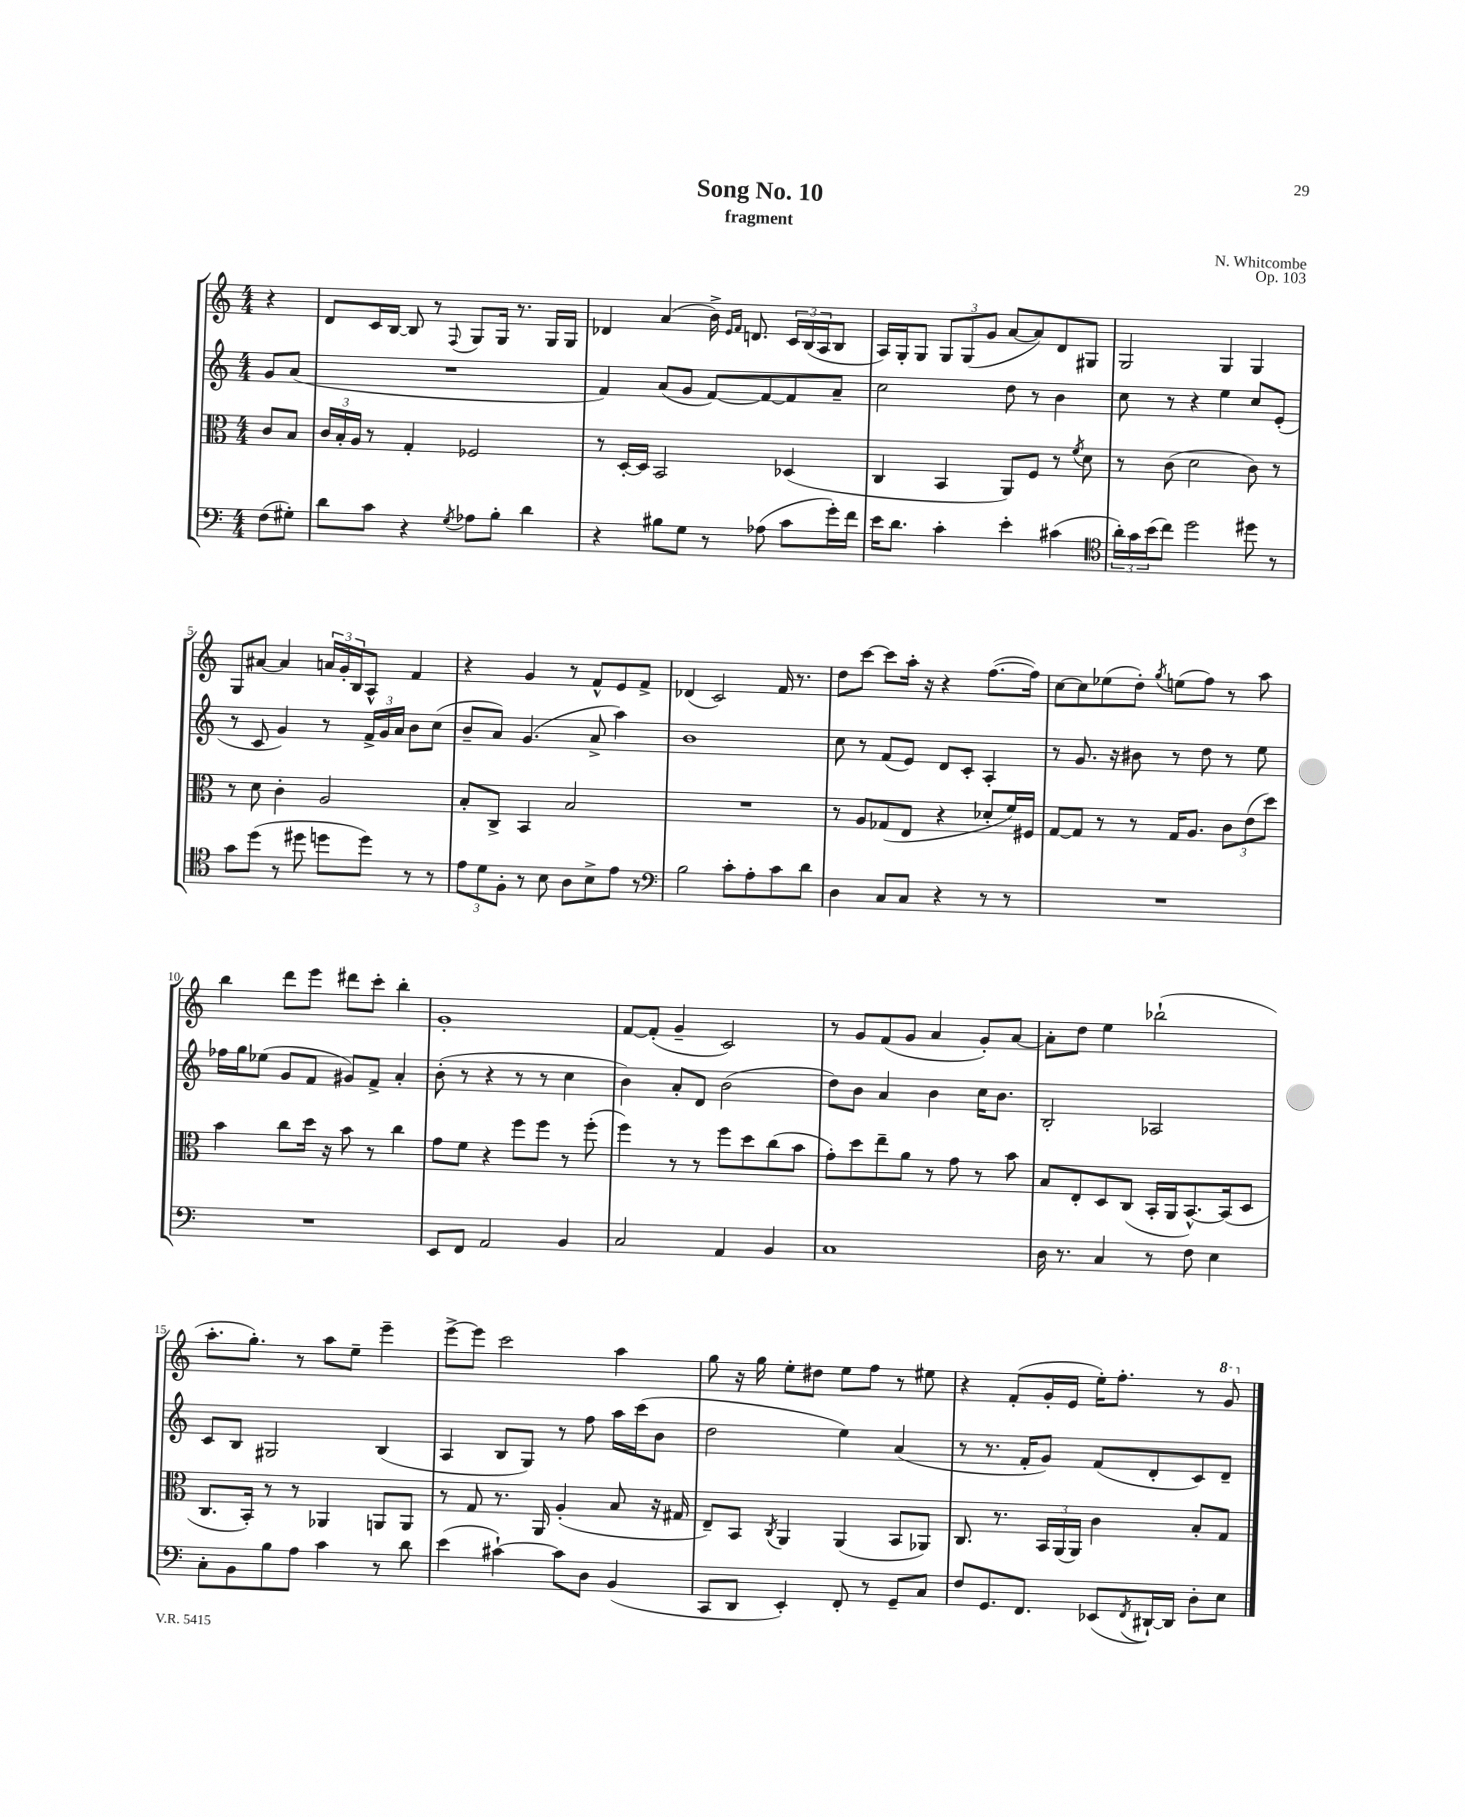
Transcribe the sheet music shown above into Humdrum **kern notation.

**kern	**kern	**kern	**kern
*staff4	*staff3	*staff2	*staff1
*clefF4	*clefC3	*clefG2	*clefG2
*k[]	*k[]	*k[]	*k[]
*M4/4	*M4/4	*M4/4	*M4/4
(8F	8c	8g	4r
8G#')	8B	(8a	.
=	=	=	=
8d	24c	1r	8d
.	24B'	.	.
.	24A	.	.
8c	8r	.	16c
.	.	.	[16B
4r	4G'	.	8B]
.	.	.	8r
8qG	.	.	8qqF
8A-	2F-	.	8G
8B'	.	.	16G
.	.	.	8.r
4d	.	.	.
.	.	.	16G
.	.	.	16G
=	=	=	=
4r	8r	4f)	4d-
.	[16D'	.	.
.	16D]	.	.
8B#	2BB	(8a	(4a
8G	.	8g	.
8r	.	[8f)	16b^)
.	.	.	16qqe
.	.	.	16qqf
.	.	.	8.d
(8A-	.	8f_	.
8c	(4D-	8f]	24c
.	.	.	(24B
.	.	.	24A
16g')	.	8a~	8B
16f	.	.	.
=	=	=	=
16e	4C	2cc	16A)
8.d	.	.	16G'
.	.	.	8G
4c'	4BB	.	12G
.	.	.	(12G
.	.	.	12g
4e'	8AA)	8dd	[8a
.	8F	8r	8a])
(4c#	8r	4b	8d
.	8qf	.	.
.	8d	.	8G#
=	=	=	=
*clefC4	*	*	*
24a')	8r	8cc	2G
24g	.	.	.
(24b	.	.	.
8cc)	(8c	8r	.
2dd	2d	4r	.
.	.	4ee	4G
8dd#	8c)	8cc	4G
8r	8r	(8e'	.
=	=	=	=
8g	8r	8r	8G
(8dd	8d	8c	[8a#
8r	4c'	4g)	4a#]
8dd#	.	.	.
8dd	2A	8r	24a
.	.	.	24g'
.	.	.	24B
8dd)	.	24f^	8A^^
.	.	24g	.
.	.	24a	.
8r	.	8b	4f
8r	.	(8cc	.
=	=	=	=
12e	8B'	8b~	4r
12d	.	.	.
.	8C^	8a)	.
12F'	.	.	.
8r	4BB	(4.g	4g
8B	.	.	.
8A	2B	.	8r
8B^	.	8a^	8f^^
8e	.	4aa)	8e
8r	.	.	8f^
=	=	=	=
*clefF4	*	*	*
2B	1r	1b	(4d-
.	.	.	2c)
8c'	.	.	.
8A'	.	.	.
8c	.	.	16f
.	.	.	8.r
8d	.	.	.
=	=	=	=
4D	8r	8cc	8dd
.	8A	8r	[8ccc
8C	(8G-	(8f	8ccc]
8C	8E	8e)	16aa'
.	.	.	16r
4r	4r	8d	4r
.	.	8c'	.
8r	8d-'	4A'	([8.ff
8r	16f)	.	.
.	16F#	.	16ff])
=	=	=	=
1r	[8G	8r	[8cc
.	8G]	8.g	8cc]
.	8r	.	(8ee-
.	.	16r	.
.	8r	8b#	8dd')
.	.	.	8qgg
.	16G	8r	(8ee
.	8.A	.	.
.	.	8dd	8ff)
.	12c	8r	8r
.	(12e	.	.
.	.	8ee	8aa
.	12dd)	.	.
=	=	=	=
1r	4b	16ff-	4bb
.	.	16gg	.
.	.	(8ee-	.
.	8cc	8g	8ddd
.	16dd	8f	8eee
.	16r	.	.
.	8b	8g#)	8ddd#
.	8r	8f^	8ccc'
.	4cc	4a'	4bb'
=	=	=	=
8EE	8g	(8b'	1g'
8FF	8f	8r	.
2AA	4r	4r	.
.	8ff	8r	.
.	8ff	8r	.
4BB	8r	4cc	.
.	(8ff'	.	.
=	=	=	=
2C	4ff)	4b)	[8f
.	.	.	(8f']
.	8r	8a'	4g~
.	8r	8d	.
4AA	8ff	(2b	2c)
.	8dd	.	.
4BB	(8cc	.	.
.	8b	.	.
=	=	=	=
1C	8g')	8dd)	8r
.	8dd	8b	8g
.	8ee~	4a	(8f
.	8a	.	8g
.	8r	4b	4a
.	8g	.	.
.	8r	16cc	8g')
.	.	8.b	.
.	8b	.	[8a
=	=	=	=
16D	8B	2B'	8a']
8.r	.	.	.
.	8E'	.	8dd
4C	8D	.	4ee
.	(8C	.	.
8r	16BB'	2A-	(2bb-`
.	16AA	.	.
8F	[8.BB^^)	.	.
4E	.	.	.
.	(16BB]	.	.
.	8D	.	.
=	=	=	=
8C'	8.C	8c	8.aa'
8BB	.	8B	.
.	16BB')	.	8.gg')
8B	8r	2G#	.
8A	8r	.	8r
4c	4AA-	.	8aa
.	.	.	8ee~
8r	8AA	(4B	4eee~
8d	8AA	.	.
=	=	=	=
(4e	8r	4A	[8eee^
.	8G	.	8eee]
[4c#`)	8.r	8B	2ccc
.	.	8G)	.
.	16AA	.	.
8c#]	(4A'	8r	.
8D	.	8ff	.
(4BB	8B	16aa	4aa
.	.	(16ccc	.
.	16r	8b	.
.	16G#	.	.
=	=	=	=
8CC	8E~)	2dd	8gg
8DD	8BB	.	16r
.	.	.	16gg
.	8qC	.	.
4EE')	4AA	.	8ee'
.	.	.	8dd#
8FF'	(4AA	4ee)	8ee
8r	.	.	8ff
8GG~	8BB	(4a	8r
8C	8AA-)	.	8ee#
=	=	=	=
8F	8.C	8r	4r
8.GG	.	8.r	.
.	8.r	.	.
.	.	.	(8f'
8.FF	.	16f'	.
.	24BB	8g)	16g'
.	(24AA	.	.
.	.	.	16e
.	24AA)	.	.
(8EE-	4c	(8f	16ee')
.	.	.	8.ff'
8qFF	.	.	.
[16DD#`)	.	8d'	.
16DD#]	.	.	.
8D'	8B'	8c)	8r
8E	8G	8d~	8gg
==	==	==	==
*-	*-	*-	*-
